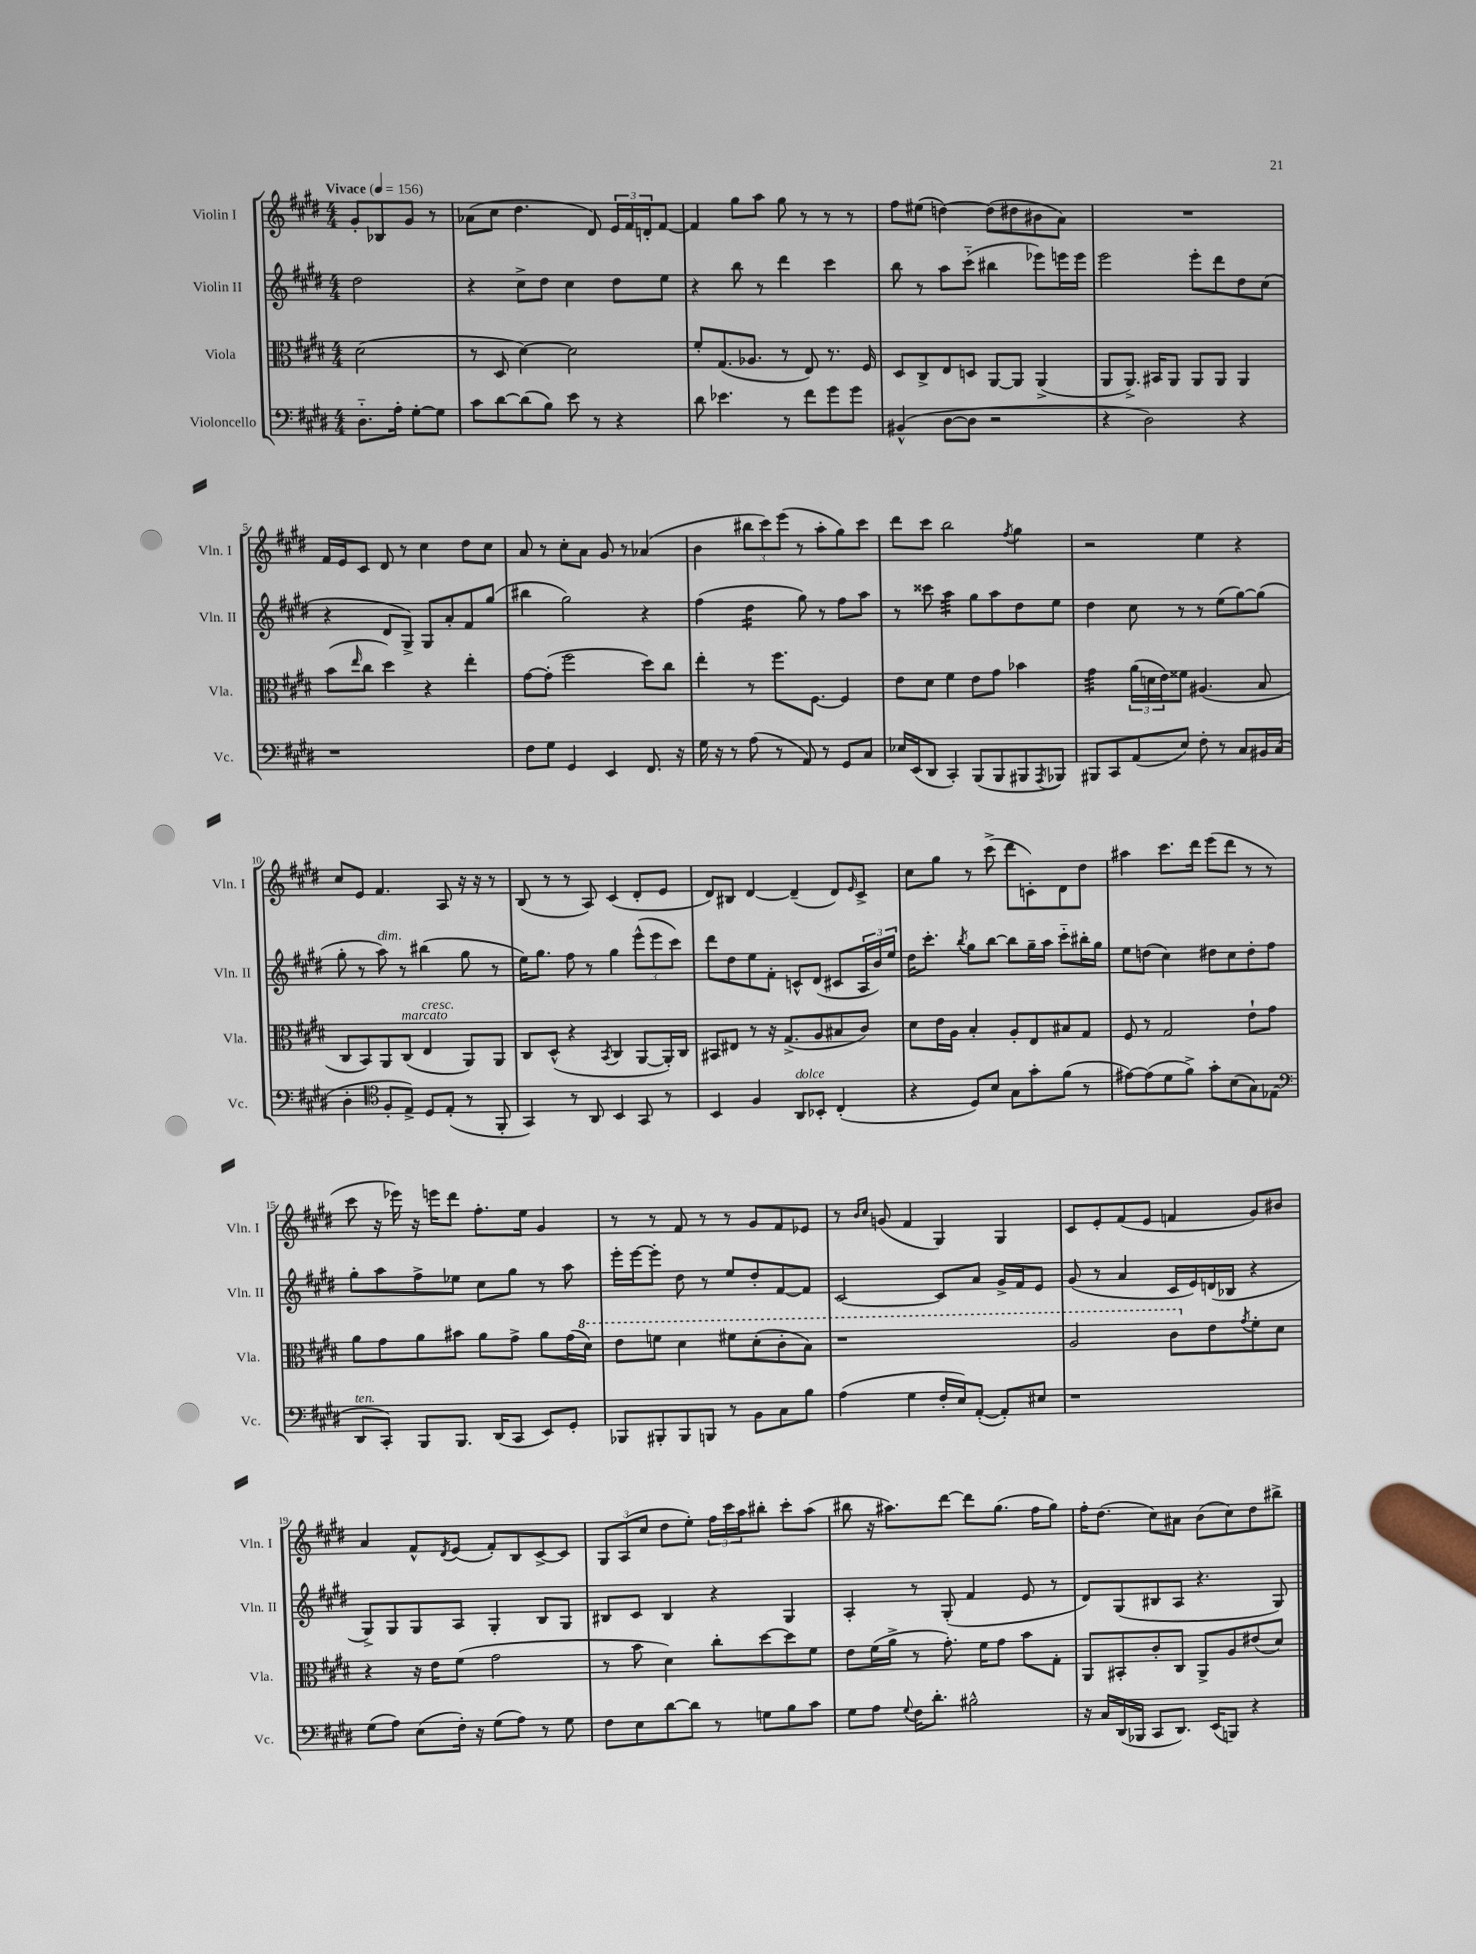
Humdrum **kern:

**kern	**kern	**kern	**kern
*staff4	*staff3	*staff2	*staff1
*clefF4	*clefC3	*clefG2	*clefG2
*k[f#c#g#d#]	*k[f#c#g#d#]	*k[f#c#g#d#]	*k[f#c#g#d#]
*M4/4	*M4/4	*M4/4	*M4/4
*MM156	*MM156	*MM156	*MM156
8.D#'~\L	(2d#\	2dd#\	8g#'/L
.	.	.	8B-/
16A'\Jk	.	.	.
[8G#'\L	.	.	8g#/J
8G#\]J	.	.	8r
=	=	=	=
8c#\L	8r	4r	(8a-\L
[8d#\	8D#/	.	8cc#\J
(8d#\]	[4d#\)	8cc#^\L	4.dd#\
8B\J)	.	8dd#\J	.
8e\	2d#\]	4cc#\	.
8r	.	.	8d#/)
4r	.	8dd#\L	24e/LL
.	.	.	24f#/
.	.	.	24d'/J
.	.	8ee\J	[8f#/J
=	=	=	=
8d#\	8f#'/L	4r	4f#/]
4.e-\	(8.G#/	.	.
.	.	8bb\	8gg#\L
.	8.A-/J	.	.
.	.	8r	8aa\J
8r	8r	4ddd#\	8gg#\
8f#\L	8E/)	.	8r
8g#\	8.r	4ccc#\	8r
8g#\J	.	.	8r
.	16F#/	.	.
=	=	=	=
(4BB#^^/	8D#/L	8bb\	8ff#\L
.	8C#^/	8r	(8ee#\J
[8D#\L	8E/	8aa\L	[4dd\)
8D#\]J	8D/J	(8ccc#'~\J	.
2r	[8AA/L	4bb#\	(8dd\]L
.	8AA/]J	.	8dd#\
.	(4AA^/	8eee-\L)	8b#\
.	.	16eee\L	8a\J)
.	.	16eee\JJ	.
=	=	=	=
4r	8AA/L	2eee\	1r
.	8.AA^/J)	.	.
2D#\)	.	.	.
.	16BB#/LK	.	.
.	8AA/J	.	.
.	8AA/L	8eee'\L	.
.	8AA/J	8ddd#\	.
4r	4AA/	8dd#\	.
.	.	(8cc#\J	.
=	=	=	=
1r	(8b\L	4r	16f#/LL
.	.	.	16e/J
.	16qqee/	.	.
.	8cc#\J	.	8c#/J
.	4dd#\)	8d#/L	8d#/
.	.	8G#^/J)	8r
.	4r	8G#/L	4cc#\
.	.	8a'/	.
.	4ee'\	8f#/	8dd#\L
.	.	(8gg#/J	8cc#\J
=	=	=	=
8F#\L	[8g#\L	4bb#\	8a/
8G#\J	(8g#'\]J	.	8r
4GG#/	2ff#\	2gg#\)	8cc#'\L
.	.	.	8a\J
4EE/	.	.	8g#/
.	.	.	8r
8.FF#/	8dd#\L)	4r	(4a-/
.	8cc#\J	.	.
16r	.	.	.
=	=	=	=
16G#\	4ee'\	(4ff#\	4b\
16r	.	.	.
8r	.	.	.
(8A\	8r	4dd#\	12bb#\L
.	.	.	12ccc#\)
8r	8.ff#\L	.	.
.	.	.	(12eee\J
8AA/)	.	8gg#\)	8r
.	[8.F#\J	.	.
8r	.	8r	8aa'\L
8GG#/L	4F#/]	8ff#\L	8gg#\)
8C#/J	.	8aa\J	8ccc#\J
=	=	=	=
16E-/LL	8e\L	8r	8ddd#\L
(16EE/J	.	.	.
8DD#/J	8d#\J	8ccc##\	8ccc#\J
4CC#'/)	4f#\	4aa\	2bb\
(8BBB/L	8e\L	8gg#\L	.
8BBB/	8g#\J	8aa\	.
.	.	.	8qff#/
8BBB#/	4b-\	8dd#\	4gg#\
8qAAA/	.	.	.
8BBB-/J)	.	8ee\J	.
=	=	=	=
8BBB#/L	4g#\	4dd#\	2r
8CC#/	.	.	.
(8AA/	(24a\LL	8cc#\	.
.	24d\	.	.
.	24e\J)	.	.
8E/J)	8f##\J	8r	.
8F#'\	(4.A#/	8r	4ee\
8r	.	(8ee\L	.
8C#/L	.	[8gg#\)	4r
16BB#/L	8B/	(8gg#\]J	.
(16C#/JJ	.	.	.
=	=	=	=
4D#'\	8C#/L	8gg#'\	8cc#/L
.	8BB/)	8r	8e/J
*clefC4	*	*	*
8F#'/L	8AA/	8aa\)	4.f#/
8E^/J)	(8C#/J	8r	.
8D#/L	4E/	(4bb#\	.
(8E'/J	.	.	8A/
8r	8AA/L)	8gg#\	16r
.	.	.	16r
8FF#'/	8AA/J	8r	8r
=	=	=	=
4GG#/)	8C#/L	16ee\LK)	(8B/
.	.	8.gg#\J	.
.	(8D#^^/J	.	8r
8r	4r	8ff#\	8r
8AA/	.	8r	8A/)
.	8qBB/	.	.
4BB/	4C#/	4gg#\	(4c#/
8GG#/	[8AA/L	(12eee^^\L	8d#'/L
.	.	12eee\	.
8r	16AA'/]L)	.	8e/J
.	.	12ccc#\J)	.
.	16C#/JJ	.	.
=	=	=	=
4BB/	8BB#/L	8ddd#\L	8d#/L)
.	8E#/J	8dd#\	8B#/J
4F#/	8r	8ee\	[4d#/
.	16r	8f#'\J	.
.	(8.G#^/L	.	.
8AA/L	.	8c^^/L	(4d#~/]
8BB-'/J	8A/	(8d#/J	.
(4C#'/	8B#/	8c#/L	8d#/L)
.	.	.	16qqe/
.	8c#/J)	24A/L	8c#^/J
.	.	24b/)	.
.	.	24ee/JJ	.
=	=	=	=
4r	8d#\L	16dd#\LK	8cc#\L
.	.	8.ccc#'\J	.
.	16e\L	.	8gg#\J
.	16A\JJ	.	.
.	.	8qbb/	.
8D#/L)	4B'/	8gg#\L	8r
8B/J	.	[8bb\J	(8ccc#^\
8G#\L	8A'/L	8bb\]L	8ddd#\L
8g#'\	8E/	16gg#~\L	8c'\)
.	.	16aa\JJ	.
(8f#\J	8B#/	8ccc#'~\L	8d#\
8r	8G#/J	16bb#'\L	8dd#\J
.	.	16gg#\JJ	.
=	=	=	=
[8e#\L)	8F#/	8ee\L	4aa#\
(8e#\]	8r	(8dd\J	.
8d#\	2G#/	4cc#\)	8.ccc#\L
8f#^\J)	.	.	.
.	.	.	16ddd#\Jk
8g#'\L	.	8dd#\L	(8eee\L
(8B\	.	8cc#\	8ddd#\J
8G#\)	8e`\L	8dd#'\	8r
(8E-\J	8g#\J	8ff#\J	8r
=	=	=	=
*clefF4	*	*	*
8DD#/L	8a\L	8gg#'\L	8ccc#\
8CC#'/J)	8g#\	8aa\	16r
.	.	.	16eee-\)
8BBB/L	8a\	8ff#^\	16r
.	.	.	16eee\LK
8.BBB/J	8b#\J	8ee-\J	8ddd#\J
.	8a\L	8cc#\L	8.ff#'\L
(16DD#/LK	.	.	.
8CC#/J	8g#^\J	8gg#\J	.
.	.	.	16ee\Jk
8EE/L)	8a\L	8r	4g#/
8GG#'/J	(16g#\L	8aa\	.
.	16dd#\JJ)	.	.
=	=	=	=
8BBB-/L	8ee\L	16eee'\LL	8r
.	.	[16eee\J	.
8BBB#'/	8ff\J	8eee'\]J	8r
8BBB#/	4dd#\	8dd#\	8f#/
8BBB/J	.	8r	8r
8r	8ff#\L	8ee/L	8r
8BB\L	(8dd#'\	8dd#'/	8g#/L
8C#\	8cc#'\	[8f#/	8f#/
8B\J	8b\J)	8f#/]J	8e-/J
=	=	=	=
(4A\	1r	[2c#/	8r
.	.	.	16qqb/LL
.	.	.	16qqcc#/JJ
.	.	.	(8g/
4G#\	.	.	4f#/
16F#'/LL	.	8c#/]L	4G#/)
16E/J)	.	.	.
([8AA'/J	.	8a/J	.
8AA'/]L)	.	16g#^/LL	4G#/
.	.	16f#/J	.
8E#/J	.	8e/J	.
=	=	=	=
1r	2a/	(8g#/	8c#/L
.	.	8r	8e'/
.	.	4a/	(8f#/
.	.	.	8e/J
.	8cc#\L	16c#/LL	4f/
.	.	16e/)	.
.	8e\	(16d/	.
.	.	16B-/JJ	.
.	8qg#/	.	.
.	8f#'\	4r	8g#/L)
.	8d#\J	.	8b#/J
=	=	=	=
(8G#\L	4r	8G#^/L)	4a/
8A\J)	.	8G#/	.
(8E\L	16r	8G#/	8f#^^/L
.	16e\LK	.	.
.	.	.	8qd#/
16F#'\Jk)	(8f#\J	8A/J	(8e/J
16r	.	.	.
(8G#\L	2g#\	4G#'/	8f#'/L)
8A\J)	.	.	8B/
8r	.	8B/L	[8c#^/
8G#\	.	8G#/J	8c#/]J
=	=	=	=
8F#\L	8r	8B#/L	12G#/L
.	.	.	(12A/
8E\	8b\	8c#/J	.
.	.	.	12cc#/J
[8d#\	4d#\)	4B#/	8dd#\L
8d#\]J	.	.	8ee'\J)
8r	8cc#'\L	4r	24ff#\LL
.	.	.	24ccc#\
.	.	.	24aa\J
8G\L	[8dd#\	.	8bb#'\J
8B\	8dd#\]	4G#/	8ccc#'\L
8c#\J	8f#\J	.	(8aa\J
=	=	=	=
8G#\L	8e\L	4A'/	8bb#\
8A\J	(16f#\L	.	16r
.	16a^\JJ	.	8.aa#\L)
8qqG#/	.	.	.
16F#\LK	8r	8r	.
8.d#'\J	.	.	.
.	8.g#'\)	(8G#'/	[8ddd#\J
2B#^^\	.	4f#/	8ddd#\]L
.	16f#\LK	.	.
.	8g#\J	.	(8.gg#\J
.	8b\L	8e/	.
.	.	.	16ff#\LK
.	8G#'\J	8r	8gg#\J)
=	=	=	=
16r	8AA/L	8d#/L)	16ff#'\LK
16C#/LL	.	.	(8.dd#\J
(16DD#/	8BB#'/	(8G#/	.
16BBB-/JJ	.	.	.
8CC#/L	8c#'/	8B#/	8cc#\L)
8.DD#/J)	8C#/J	8A/J	8a#\J
.	8AA^/L	4.r	(8b\L
(16EE/LK	.	.	.
8BBB/J)	8A/	.	8cc#\)
4r	(8e#/	.	8dd#\
.	8d#/J)	8G#/)	8bb#^\J
==	==	==	==
*-	*-	*-	*-
